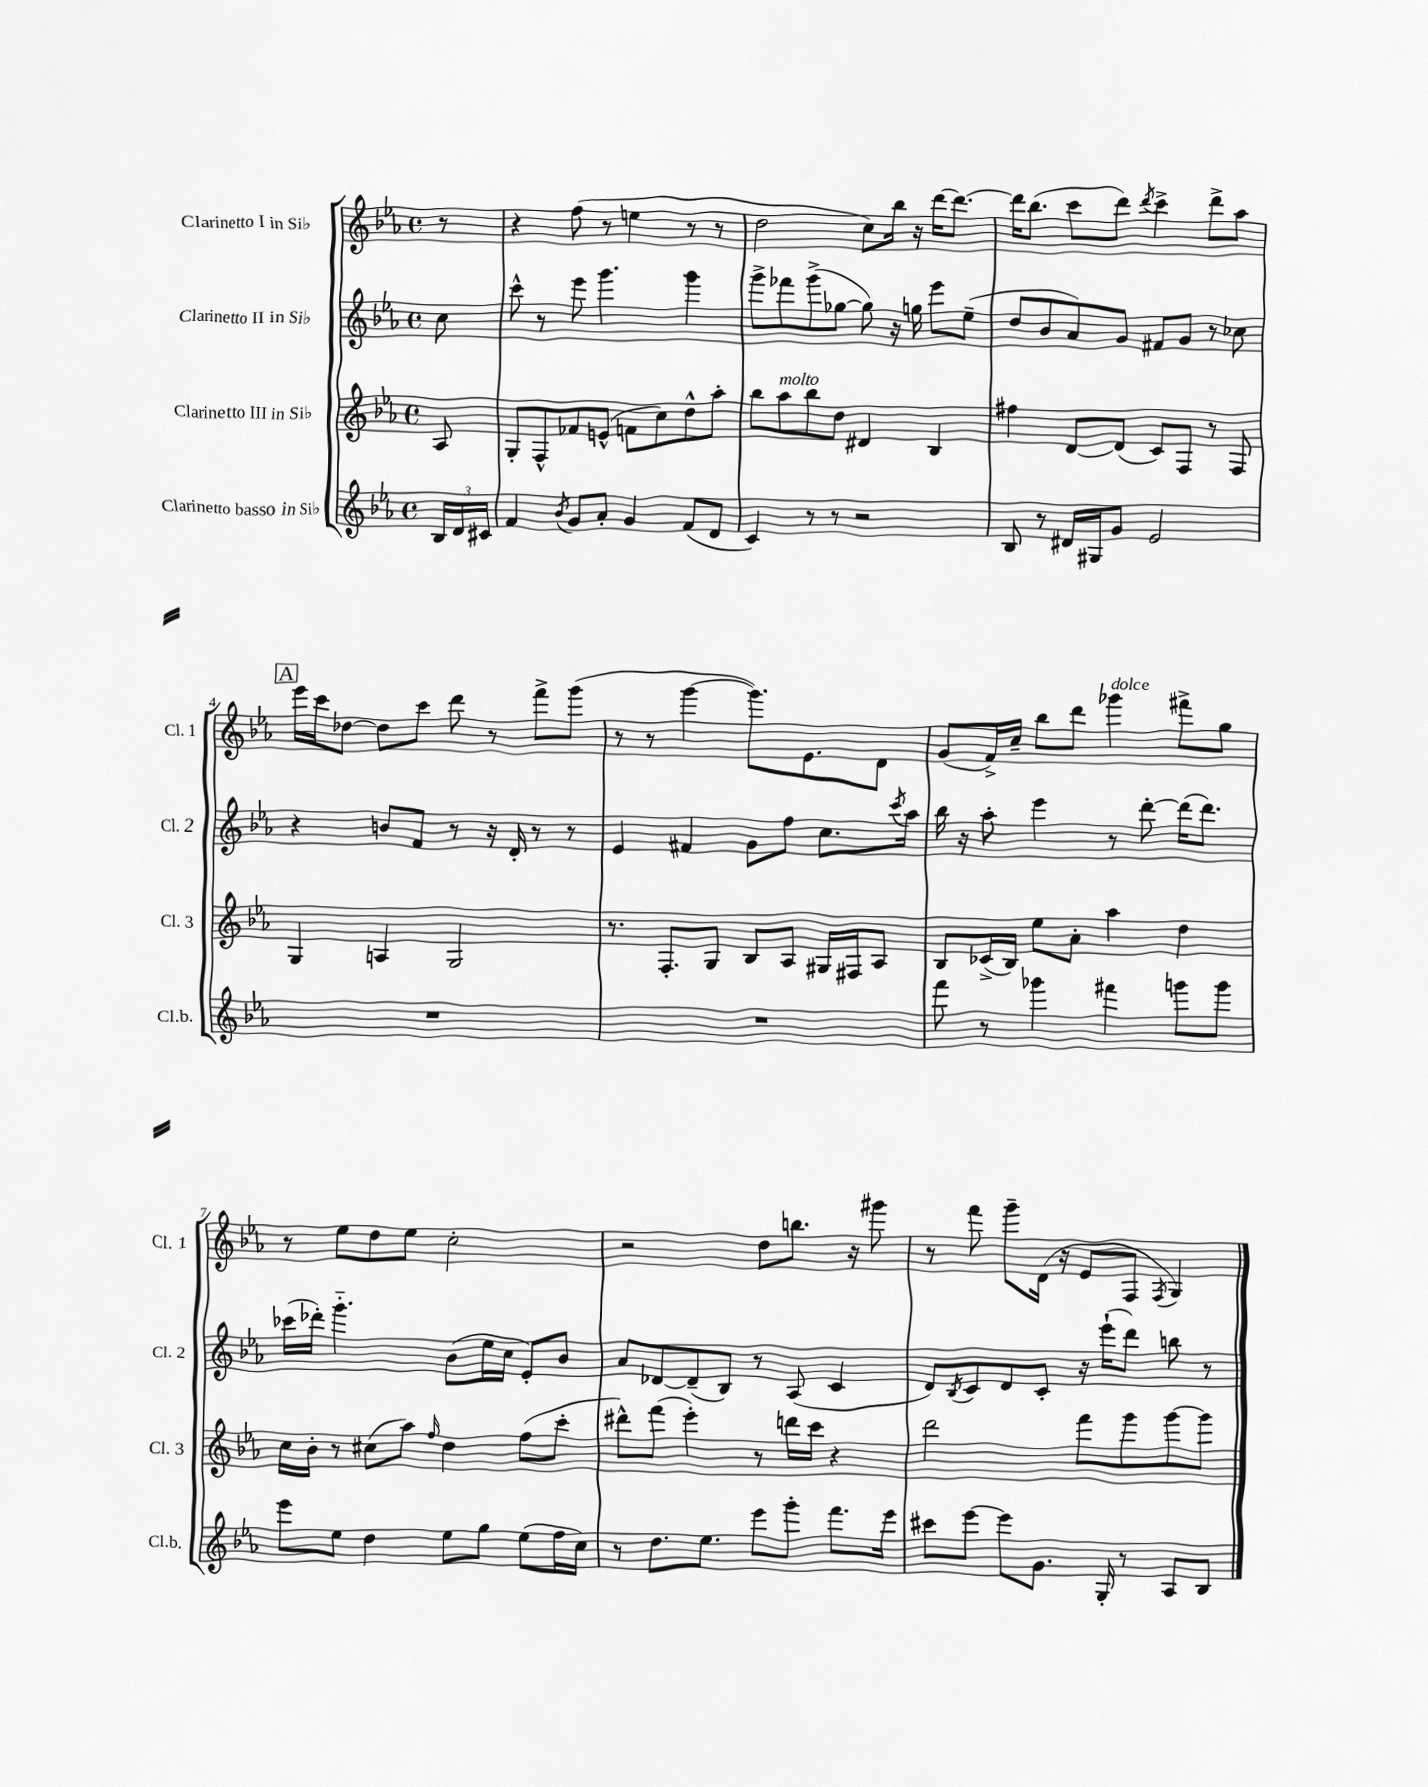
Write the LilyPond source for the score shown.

<<
\new StaffGroup <<
\new Staff = "s0" \with { instrumentName = "Clarinetto I in Sib" shortInstrumentName = "Cl. 1" } {
    \clef treble \key ees \major \defaultTimeSignature \time 4/4 \partial 8
    r8 |
    r4 f''8( r8 e''4 r8 r8 |
    d''2 c''8) bes''16 r16 d'''16~ d'''8.~ |
    d'''16 bes''8.( c'''8 d'''8) \acciaccatura { d'''8 } c'''4-> d'''8-> aes''8 |
    \mark \markup { \box "A" } ees'''16 c'''16 des''8~ des''8 c'''8 d'''8 r8 f'''8-> g'''8( |
    r8 r8 g'''4~ g'''8.) ees'8. d'8 |
    g'8( f'16->) c''16-- bes''8 d'''8 ges'''4^\markup { \italic "dolce" } fis'''8-> g''8 |
    r8 ees''8 d''8 ees''8 c''2-. |
    r2 d''8 b''8. r16 gis'''8 |
    r8 f'''8 g'''8-- d'16( r16 ees'8 f8 \acciaccatura { f8 } g4) \bar "|." |
}
\new Staff = "s1" \with { instrumentName = "Clarinetto II in Sib" shortInstrumentName = "Cl. 2" } {
    \clef treble \key ees \major \defaultTimeSignature \time 4/4 \partial 8
    c''8 |
    c'''8-^ r8 ees'''8 g'''4. g'''4 |
    g'''8-> fes'''8 g'''8->( ges''8~ ges''8) r16 g''16 ees'''8 ees''8--( |
    d''8 bes'8 aes'8) g'8 fis'8 g'8 r8 ces''8 |
    \mark \markup { \box "A" } r4 b'8 f'8 r8 r16 d'16-. r8 r8 |
    ees'4 fis'4 g'8 f''8 c''8. \acciaccatura { c'''8 } aes''16 |
    bes''16 r16 aes''8-. ees'''4 r8 d'''8~-. d'''16( d'''8.) |
    ces'''16( des'''16-.) g'''4.-_ bes'8( ees''16 c''16 ees'8-.) bes'8 |
    aes'8 des'8~ des'8--( bes8) r8 aes8( c'4 |
    d'8) \acciaccatura { bes8 } c'8 d'8 c'8-. r16 ees'''16-!( d'''8) b''8 r8 \bar "|." |
}
\new Staff = "s2" \with { instrumentName = "Clarinetto III in Sib" shortInstrumentName = "Cl. 3" } {
    \clef treble \key ees \major \defaultTimeSignature \time 4/4 \partial 8
    aes8 |
    g8-. f8-^ fes'8 e'8-^( f'8 c''8) d''8-^ aes''8-. |
    bes''8 aes''8^\markup { \italic "molto" } bes''8 d''8 dis'4 bes4 |
    fis''4 d'8~ d'8( c'8) f8 r8 f8 |
    \mark \markup { \box "A" } g4 a4 g2 |
    r8. f8.-. g8 bes8 aes8 gis16 fis16 aes8 |
    bes8 ces'16->( bes16) ees''8 aes'8-. aes''4 d''4 |
    c''16 bes'16-. r8 cis''8( aes''8) \grace { f''16 } d''4 f''8( c'''8-. |
    dis'''8-^) f'''8( ees'''4-.) r8 d'''16 c'''16 r4 |
    d'''2 f'''8 g'''8 g'''8~ g'''8 \bar "|." |
}
\new Staff = "s3" \with { instrumentName = "Clarinetto basso in Sib" shortInstrumentName = "Cl.b." } {
    \clef treble \key ees \major \defaultTimeSignature \time 4/4 \partial 8
    \tuplet 3/2 { bes16 d'16 cis'16 } |
    f'4 \acciaccatura { bes'8 } g'8 aes'8-. g'4 f'8( d'8 |
    c'4) r8 r8 r2 |
    bes8 r8 dis'16 gis16 g'8 ees'2 |
    \mark \markup { \box "A" } R1 |
    R1 |
    f'''8 r8 ges'''4 fis'''4 g'''8 g'''8 |
    ees'''8 ees''8 d''4 ees''8 g''8 ees''8( f''16 c''16) |
    r8 d''8. ees''8. ees'''8 g'''8-. f'''8. ees'''16 |
    cis'''8 ees'''8~ ees'''8 g'8. g16-. r8 aes8 bes8 \bar "|." |
}
>>
>>
